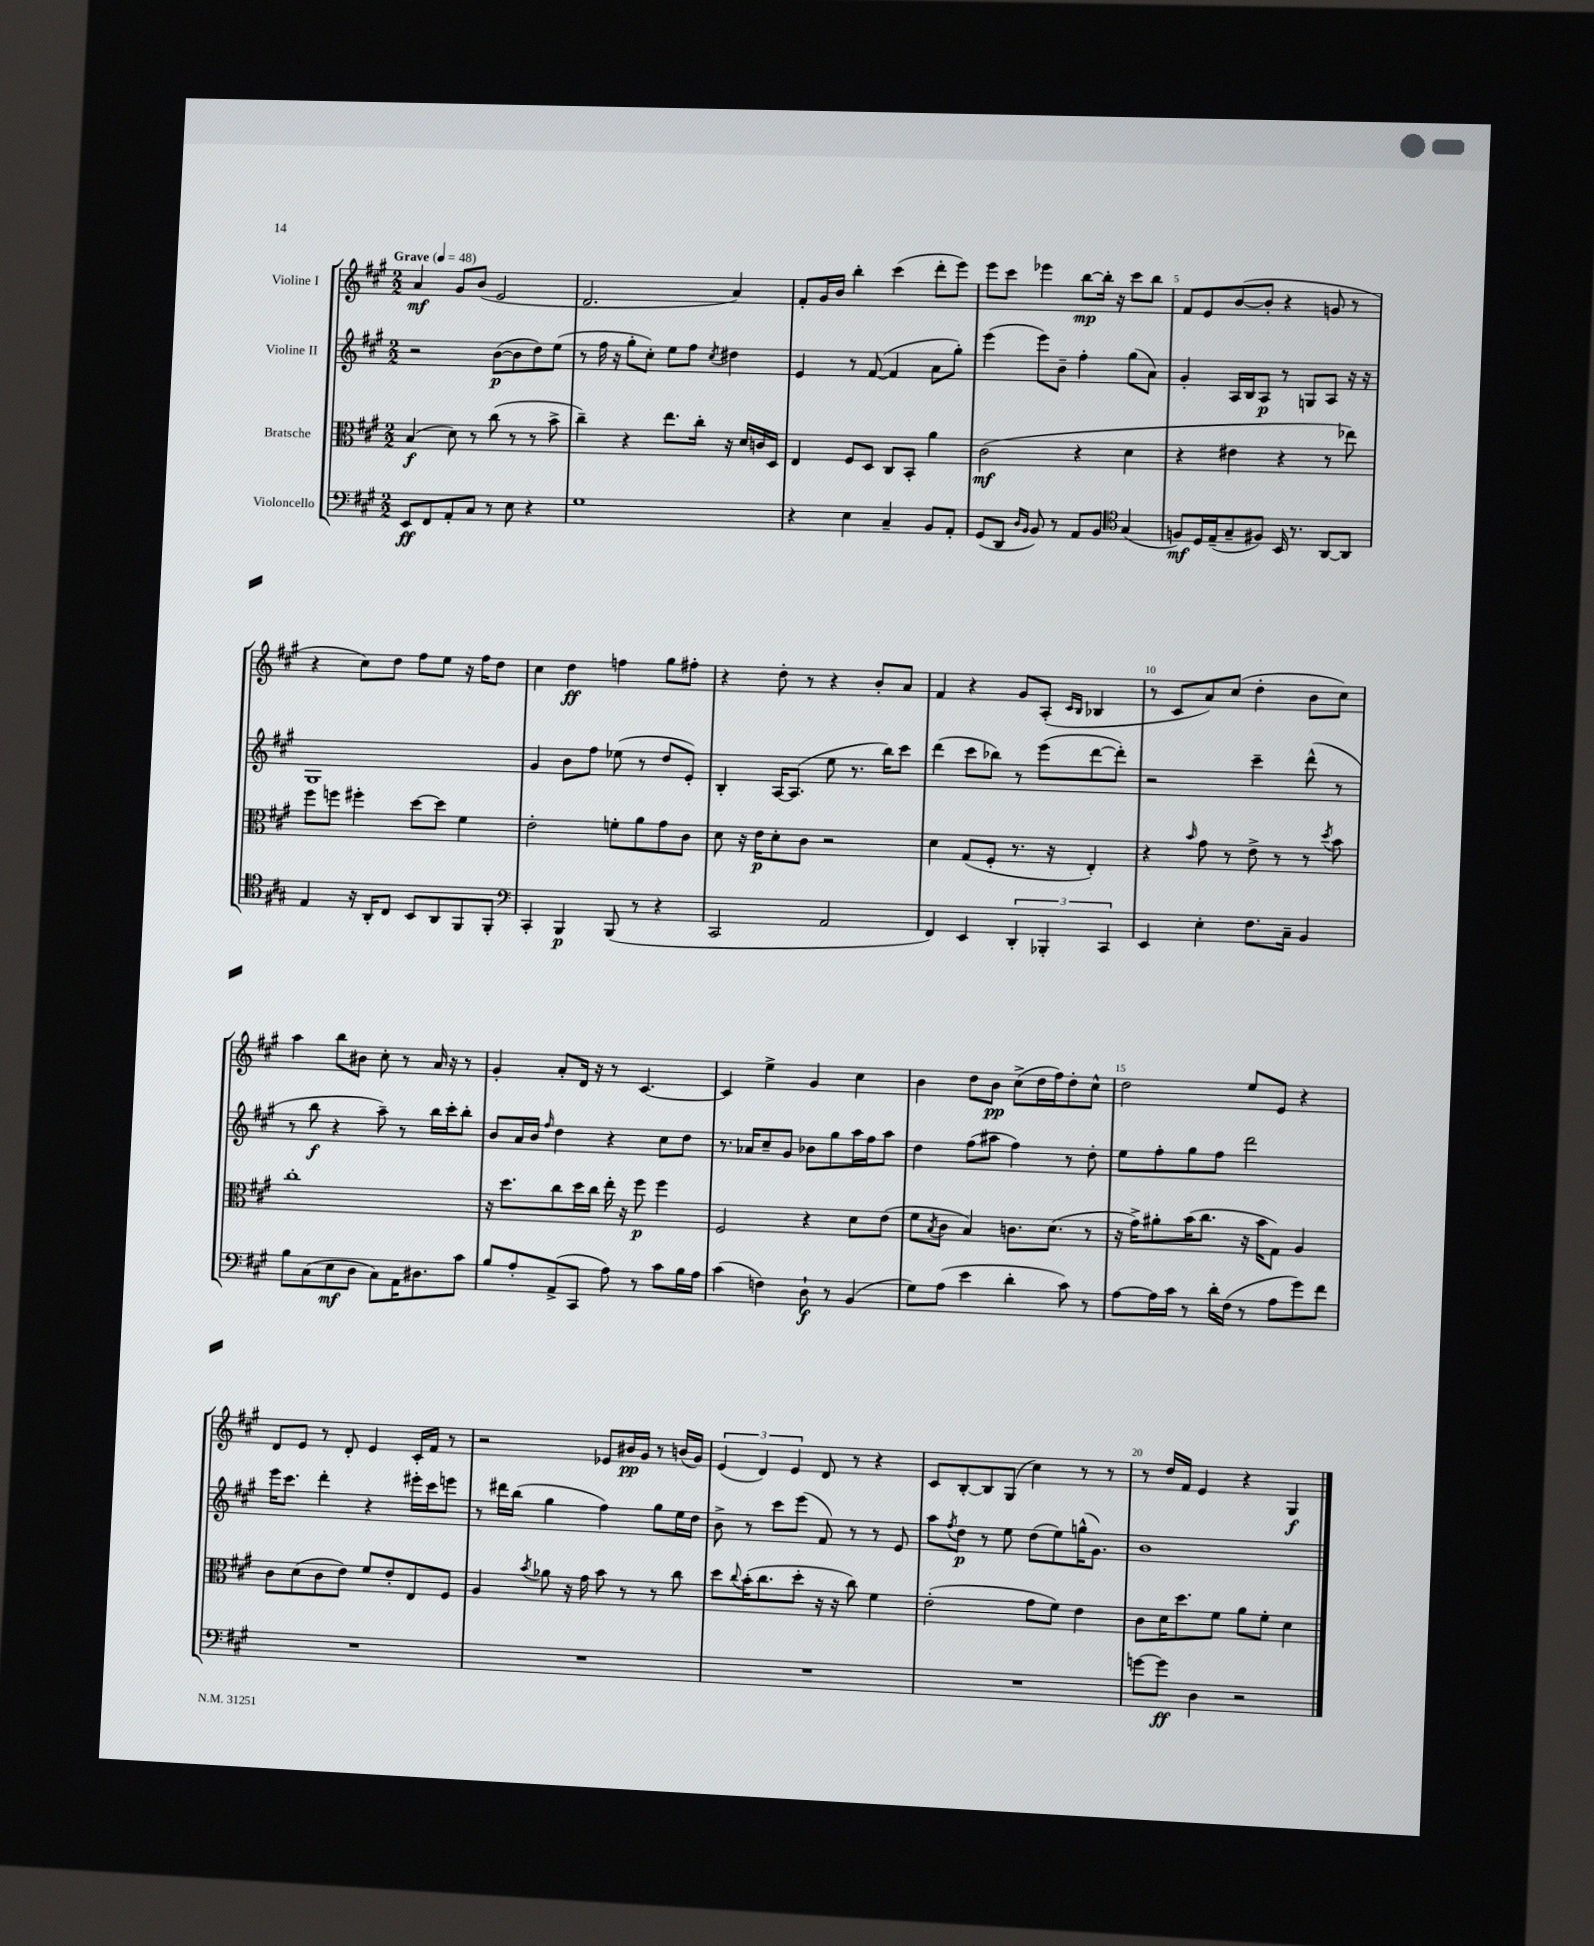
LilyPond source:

<<
\new StaffGroup <<
\new Staff = "s0" \with { instrumentName = "Violine I" } {
    \clef treble \key a \major \numericTimeSignature \time 2/2 \tempo "Grave" 4 = 48
    a'4\mf gis'8 b'8( e'2 |
    d'2. a'4) |
    fis'8-. gis'16 b'16 b''4-. cis'''4( d'''8-. e'''8) |
    e'''8 cis'''8 ees'''4 b''8~\mp b''16-. r16 cis'''8 b''8 |
    fis'8 e'8 b'8~( b'8-. r4 g'8 r8 |
    r4 cis''8) d''8 fis''8 e''8 r16 fis''16 d''8 |
    cis''4 d''4\ff f''4 gis''8 fis''8-. |
    r4 d''8-. r8 r4 b'8-. a'8 |
    fis'4 r4 gis'8 a8-.( \grace { cis'16 b16 } bes4 |
    r8 cis'8 a'8) cis''8( d''4-. b'8 cis''8) |
    a''4 b''8 bis'8 cis''8-. r8 a'16 r16 r8 |
    gis'4-. a'8-. d'16 r16 r8 cis'4.~ |
    cis'4 e''4-> gis'4 cis''4 |
    b'4 d''8 b'8\pp cis''8->( d''16 fis''16) d''8-. cis''8-^ |
    d''2 e''8 e'8 r4 |
    d'8 e'8 r8 d'8-. e'4 cis'16-. fis'16 r8 |
    r2 ees'8 bis'16\pp gis'16 r8 b'16( gis'16) |
    \tuplet 3/2 { e'4( d'4) e'4 } d'8 r8 r4 |
    cis'8 b8~-. b8 gis8( cis''4) r8 r8 |
    r8 d''16 fis'16 e'4 r4 gis4\f \bar "|." |
}
\new Staff = "s1" \with { instrumentName = "Violine II" } {
    \clef treble \key a \major \numericTimeSignature \time 2/2
    r2 b'8~\p( b'8 d''8) e''8( |
    r8 fis''16 r16 gis''8-. cis''8-.) e''8 fis''8 \acciaccatura { cis''8 } dis''4 |
    e'4 r8 fis'8~( fis'4 a'8 gis''8-.) |
    e'''4( e'''8) b'8-- fis''4-. gis''8( a'8) |
    gis'4-. a16 b16 a8\p r8 g8 a8 r16 r16 |
    gis1 |
    gis'4 b'8 fis''8 ees''8( r8 d''8 e'8-.) |
    b4-. a16~ a8.( e''8 r8. b''16) cis'''8 |
    d'''4( cis'''8 bes''8) r8 e'''8( d'''8~ d'''8-.) |
    r2 cis'''4-- d'''8-^( r8 |
    r8 b''8\f r4 a''8--) r8 b''16 cis'''16-. b''8-. |
    b'8 a'16 b'16 \grace { fis''16 } d''4 r4 cis''8 d''8 |
    r8. aes'16 cis''8-- gis'8 bes'8 gis''8 a''16 fis''16 a''8 |
    d''4 fis''8( ais''8 fis''4) r8 d''8-. |
    e''8 fis''8-. gis''8 fis''8 d'''2 |
    e'''16 cis'''8. d'''4-. r4 eis'''16-. cis'''16 e'''8 |
    r8 dis'''16 b''16( gis''4 fis''4) gis''8 e''16 d''16 |
    b'8-> r8 cis'''8 e'''8( fis'8) r8 r8 e'8 |
    a''8 \acciaccatura { fis''8 } d''8\p r8 e''8 d''8( e''8) g''16-^( gis'8.) |
    b'1 \bar "|." |
}
\new Staff = "s2" \with { instrumentName = "Bratsche" } {
    \clef alto \key a \major \numericTimeSignature \time 2/2
    b4\f( d'8) r8 cis''8( r8 r8 b'8-> |
    cis''4--) r4 e''8. cis''16-. r16 d'16 c'16 d16 |
    e4 fis8 d8 cis8 b,8-. a'4 |
    cis'2\mf( r4 d'4 |
    r4 eis'4 r4 r8 ees''8) |
    fis''8 f''8 fis''4-. d''8~ d''8 fis'4 |
    e'2-. f'8-. a'8 gis'8 cis'8 |
    d'8 r16 e'16\p d'8-. cis'8 r2 |
    d'4 gis8( fis8-. r8. r16 e4-.) |
    r4 \grace { b'16 } gis'8 r8 e'8-> r8 r8 \acciaccatura { d''8 } b'8 |
    cis''1-. |
    r16 d''8. cis''8 d''16 cis''16 e''16-. r16 fis''8\p fis''4 |
    fis2 r4 d'8 e'8( |
    fis'8 \acciaccatura { b8 } cis'8 b4) c'8. d'8.( r8 |
    r16 gis'16->) ais'8-. b'16( cis''8. r16 b'16 gis8) a4 |
    cis'8 d'8( cis'8 e'8) fis'8 e'8-. e8 fis8 |
    a4 \acciaccatura { b'8 } aes'8 r16 gis'16 b'8 r8 r8 cis''8 |
    d''8 \appoggiatura { cis''8 } b'16-.( cis''8. d''8-. r16 r16 cis''8) fis'4 |
    e'2-.( gis'8 fis'8) e'4 |
    cis'8 d'16 d''8. fis'8 a'8 fis'8-. d'4 \bar "|." |
}
\new Staff = "s3" \with { instrumentName = "Violoncello" } {
    \clef bass \key a \major \numericTimeSignature \time 2/2
    e,8\ff fis,8 a,8-. cis8 r8 e8 r4 |
    gis1 |
    r4 e4 cis4-- b,8 a,8-. |
    gis,8( d,8 \grace { d16 b,16 } b,8) r8 a,8 b,8 \clef tenor gis4( |
    f8\mf) d16 e16--( gis8-- fis8) b,16 r8. a,8~ a,8 |
    e4 r16 a,16-. cis8 b,8 a,8 fis,8 fis,8-. |
    \clef bass cis,4-. b,,4\p b,,8( r8 r4 |
    cis,2 a,2 |
    fis,4) e,4 \tuplet 3/2 { d,4-. bes,,4-. cis,4 } |
    e,4 e4-. fis8. cis16-- b,4 |
    b8 cis8( e8\mf d8 cis8) a,16 dis8. cis'8 |
    b8 a8-. a,8->( cis,8 a8) r8 cis'8 b16 a16 |
    cis'4( f4) d8-!\f r8 b,4( |
    gis8) a8( e'4 d'4-. cis'8) r8 |
    a8~ a16 cis'16 r8 d'16-. fis16( r8 a8 gis'8) fis'8 |
    R1 |
    R1 |
    R1 |
    R1 |
    g'8~ g'8\ff d4 r2 \bar "|." |
}
>>
>>
\layout { \context { \Score \override BarNumber.break-visibility = ##(#f #t #t) barNumberVisibility = #(every-nth-bar-number-visible 5) } }
